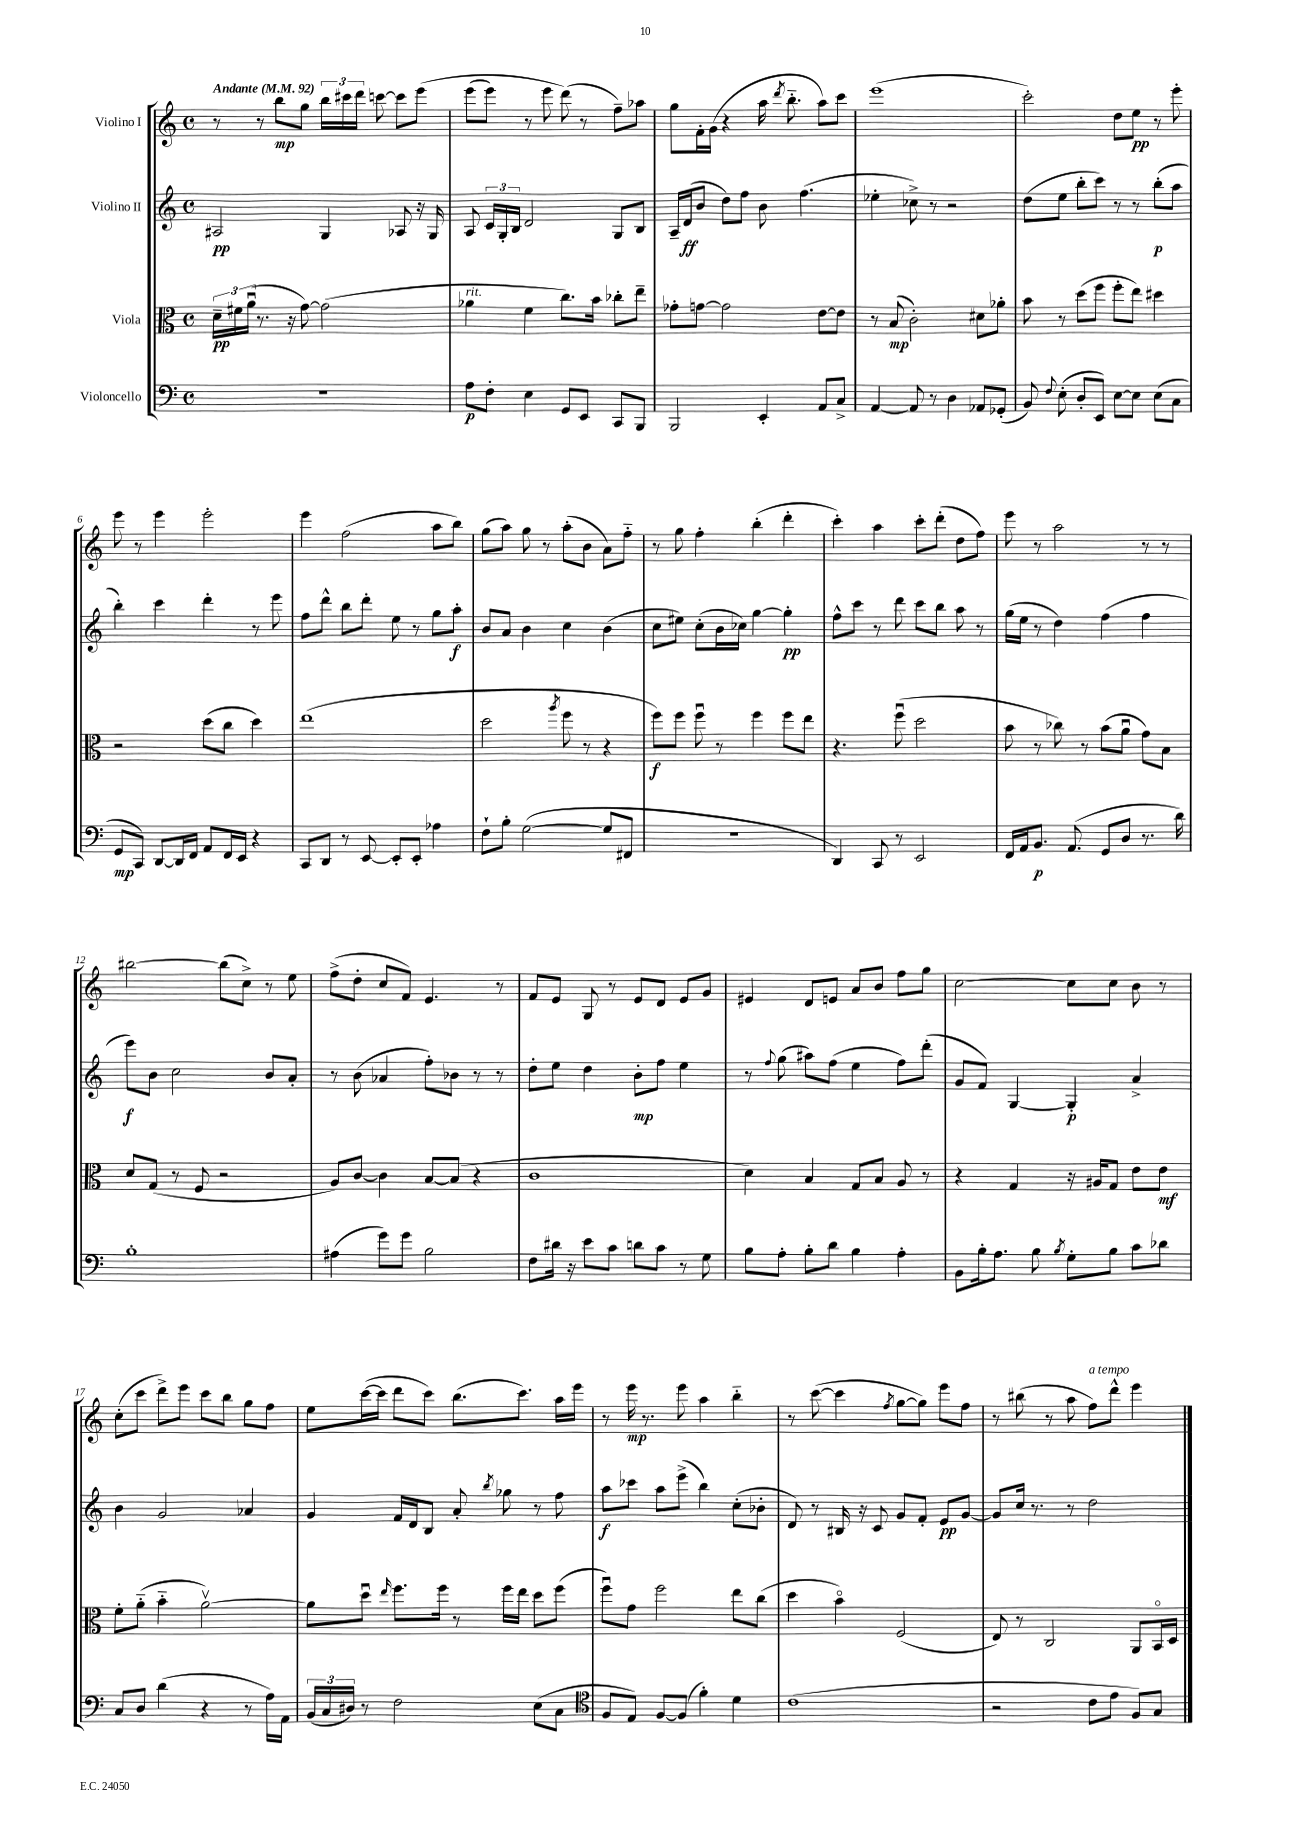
<<
\new StaffGroup <<
\new Staff = "s0" \with { instrumentName = "Violino I" } {
    \clef treble \key c \major \defaultTimeSignature \time 4/4 \tempo "Andante" 4 = 92
    \autoBeamOff r8 r8 b''8[\mp g''8] \tuplet 3/2 { b''16[ cis'''16 d'''16] } c'''8~ c'''8[ e'''8]\( |
    e'''8[( e'''8]) r8 e'''8 d'''8(\) r8 f''8[--) aes''8] |
    g''8[ f'16-. g'16]( r4 a''16 \acciaccatura { d'''8 } b''8.-_ a''8[) c'''8] |
    e'''1( |
    c'''2-.) d''8[ e''8]\pp r8 e'''8-. |
    e'''8 r8 e'''4 e'''2-. |
    e'''4 f''2( a''8[ b''8]) |
    g''8[( a''8]) g''8 r8 a''8[-.( b'8] a'8[) f''8]-_ |
    r8 g''8 f''4-. b''4-.( d'''4-. |
    c'''4-.) a''4 c'''8[-. d'''8]-.( d''8[ f''8]) |
    e'''8 r8 a''2 r8 r8 |
    bis''2~ bis''8[( c''8]->) r8 e''8 |
    f''8[->( d''8]-. c''8[ f'8]) e'4. r8 |
    f'8[ e'8] g8 r8 e'8[ d'8] e'8[ g'8] |
    eis'4 d'8[ e'8] a'8[ b'8] f''8[ g''8] |
    c''2~ c''8[ c''8] b'8 r8 |
    c''8[-.( c'''8] d'''8[->) e'''8] c'''8[ b''8] g''8[ f''8] |
    e''8[ c'''16~( c'''16] d'''8[ c'''8]) b''8.[( c'''8.]) a''16[ e'''16] |
    r8 e'''16\mp r8. e'''8 a''4 b''4-_ |
    r8 c'''8~( c'''4 \acciaccatura { f''8 } g''8[~ g''8]) e'''8[ f''8] |
    r8 bis''8( r8 a''8 f''8[^\markup { \italic "a tempo" }) d'''8]-^ e'''4 \bar "|." |
}
\new Staff = "s1" \with { instrumentName = "Violino II" } {
    \clef treble \key c \major \defaultTimeSignature \time 4/4
    \autoBeamOff ais2\pp g4 aes8 r16 g16 |
    a8 \tuplet 3/2 { c'16[ g16-. b16] } d'2 g8[ b8] |
    a16[-- d'16\ff( b'8] d''8[) f''8] b'8 f''4.( |
    ees''4-. ces''8->) r8 r2 |
    d''8[( e''8] b''8[-. c'''8]) r8 r8 b''8[-.\p( a''8] |
    b''4-.) c'''4 d'''4-. r8 e'''8 |
    f''8[ d'''8]-^ b''8[ d'''8]-. e''8 r8 g''8[ a''8]-.\f |
    b'8[ a'8] b'4 c''4 b'4( |
    c''8[ eis''8]) c''8[-.( b'16 ces''16]) g''4~ g''4-.\pp |
    f''8[-^ c'''8] r8 d'''8 c'''8[ b''8] a''8 r8 |
    g''16[( e''16] r8 d''4) f''4( f''4 |
    e'''8[\f) b'8] c''2 b'8[ a'8]-. |
    r8 b'8( aes'4 f''8[-.) bes'8] r8 r8 |
    d''8[-. e''8] d''4 b'8[-.\mp f''8] e''4 |
    r8 \appoggiatura { f''8 } g''8( ais''8[) f''8]( e''4 f''8[) d'''8]-.( |
    g'8[ f'8]) g4~ g4-.\p a'4-> |
    b'4 g'2 aes'4 |
    g'4 f'16[ d'16 b8] a'8-. \acciaccatura { b''8 } ges''8 r8 f''8 |
    a''8[\f ces'''8] a''8[ e'''8]->( b''4) c''8[-.( bes'8]-. |
    d'8) r8 bis16 r16 c'8 g'8[ f'8]-. e'8[\pp g'8]~ |
    g'8[ c''16] r8. r8 d''2 \bar "|." |
}
\new Staff = "s2" \with { instrumentName = "Viola" } {
    \clef alto \key c \major \defaultTimeSignature \time 4/4
    \autoBeamOff \tuplet 3/2 { d'16[--\pp fis'16 a'16]\downbow( } r8. r16 g'8~) g'2( |
    aes'4^\markup { \italic "rit." } f'4 c''8.[) b'16] ces''8[-. e''8]-- |
    ges'8[-. g'8]~ g'2 e'8[~ e'8] |
    r8 b8\mp( c'2-.) dis'8[ aes'8]-. |
    b'8 r8 d''8[( f''8] f''8[-. e''8]) dis''4 |
    r2 d''8[( c''8] d''4) |
    e''1( |
    d''2 \acciaccatura { a''8 } f''8 r8 r4 |
    f''8[\f) f''8] f''8\downbow r8 f''4 f''8[ e''8] |
    r4. f''8\downbow( d''2 |
    b'8 r8 ces''8) r8 b'8[( a'8]\downbow g'8[) b8] |
    d'8[ g8]( r8 f8 r2 |
    a8[) c'8]~ c'4 b8[~ b8]( r4 |
    c'1 |
    d'4) b4 g8[ b8] a8 r8 |
    r4 g4 r16 ais16[ g8] e'8[ e'8]\mf |
    f'8[-. a'8]-_( b'4-_ a'2~\upbow) |
    a'8[ d''8]\downbow \grace { e''16 } f''8.[ f''16] r8 f''16[ e''16] d''8[ f''8]( |
    f''8[\downbow) g'8] f''2 e''8[ c''8]( |
    d''4 b'4\flageolet) f2( |
    e8) r8 c2 a,8[ b,16\flageolet d16] \bar "|." |
}
\new Staff = "s3" \with { instrumentName = "Violoncello" } {
    \clef bass \key c \major \defaultTimeSignature \time 4/4
    \autoBeamOff R1 |
    a8[\p f8]-. e4 g,8[ e,8] c,8[ b,,8] |
    b,,2 e,4-. a,8[ c8]-> |
    a,4~ a,8 r8 d4 aes,8[ ges,8]-.( |
    b,8) \appoggiatura { f8 } e8-.( d8[-. e,8]) e8[~ e8] e8[( c8] |
    g,8[\mp c,8]) d,8[~ d,16 f,16] a,8[ f,16 e,16] r4 |
    c,8[ d,8] r8 e,8~ e,8[-. e,8]-. aes4 |
    f8[-! b8]-. g2~( g8[ fis,8] |
    R1 |
    d,4) c,8 r8 e,2 |
    f,16[ a,16 b,8.]\p a,8.( g,8[ d8] r8. d'16) |
    b1-. |
    ais4( g'8[) g'8] b2 |
    f8[ dis'16] r16 e'8[ c'8] d'8[ c'8] r8 g8 |
    b8[ a8]-. b8[-. d'8] b4 a4-. |
    b,8[ b16-. a8.] b8 \acciaccatura { b8 } g8[-. b8] c'8[ des'8] |
    c8[ d8] d'4( r4 r8 a16[) a,16] |
    \tuplet 3/2 { b,16[( c16 dis16]) } r8 f2 e8[( c8] |
    \clef tenor f8[ e8]) f8[~ f8]( f'4-.) d'4 |
    c'1( |
    r2 c'8[ e'8] f8[) g8] \bar "|." |
}
>>
>>
